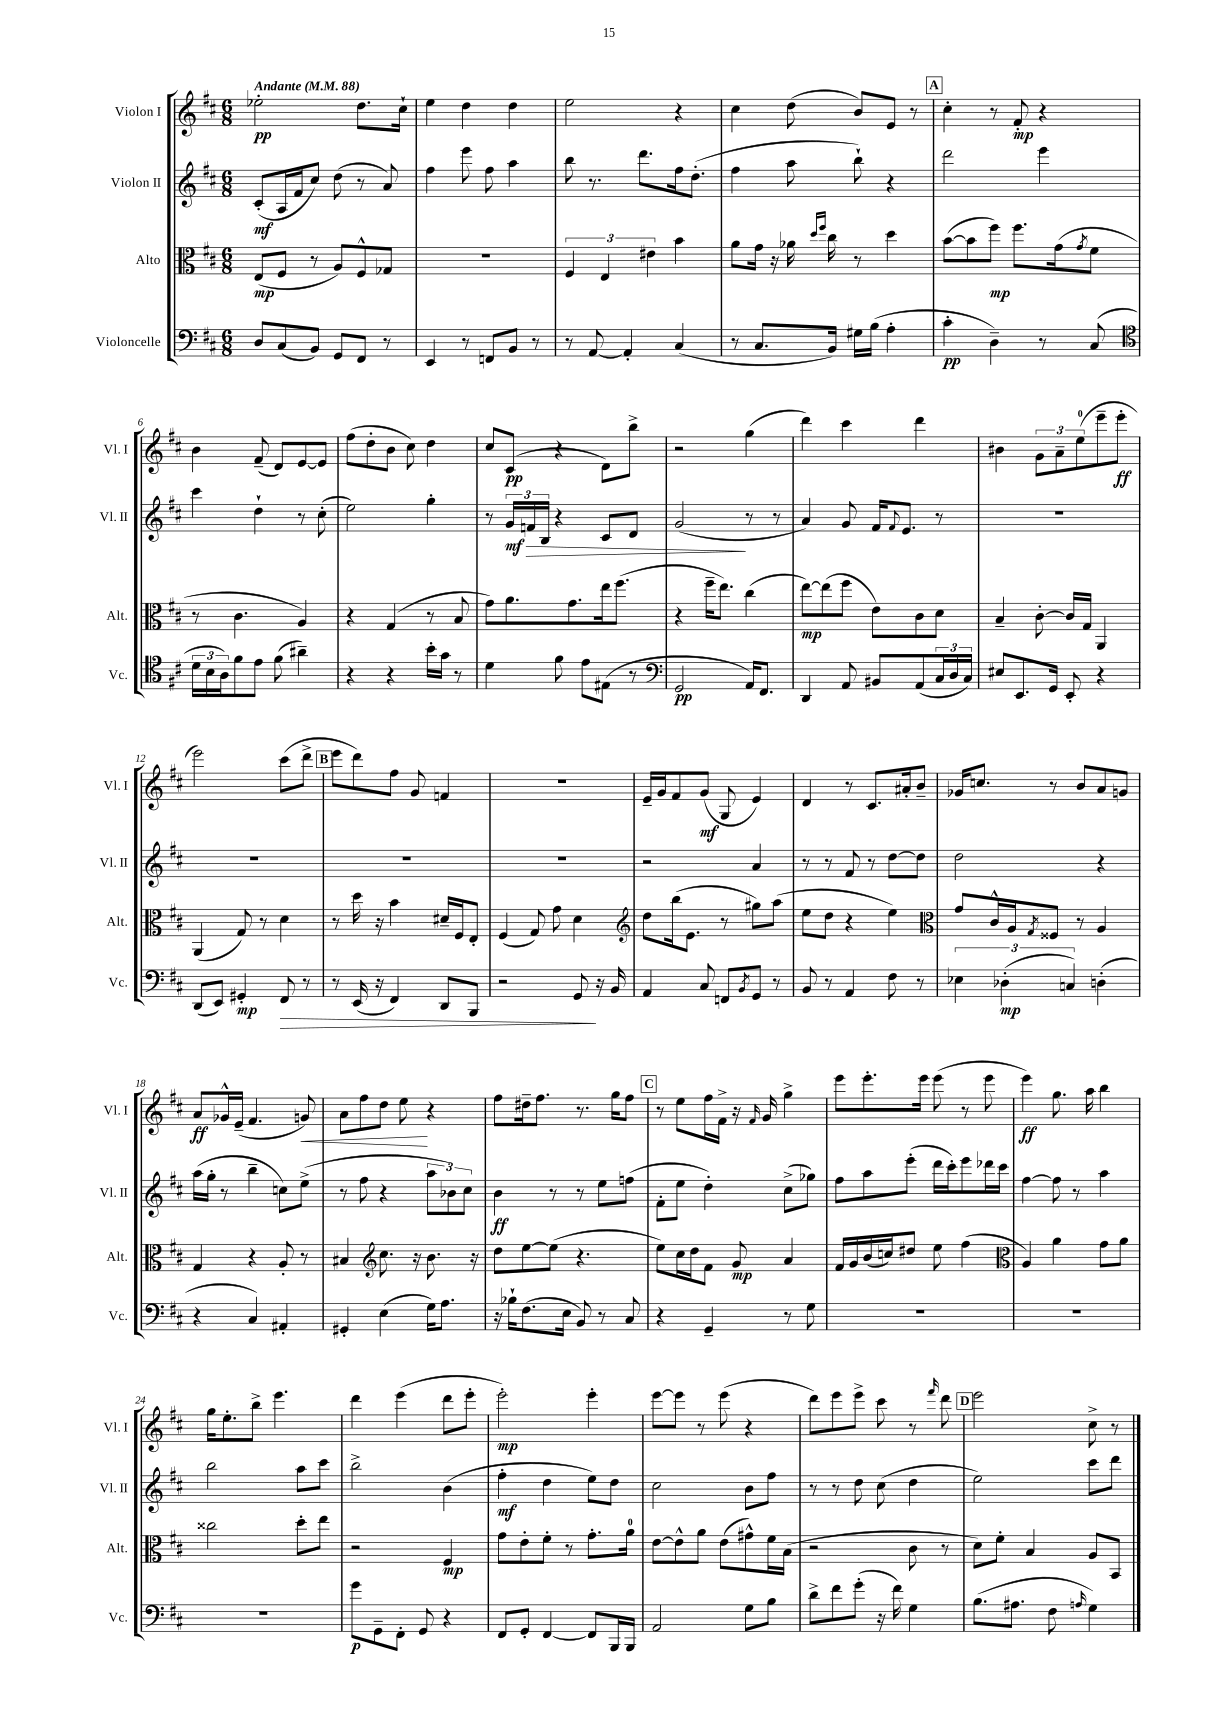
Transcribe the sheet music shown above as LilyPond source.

<<
\new StaffGroup <<
\new Staff = "s0" \with { instrumentName = "Violon I" shortInstrumentName = "Vl. I" } {
    \clef treble \key d \major \numericTimeSignature \time 6/8 \tempo "Andante" 4 = 88
    ees''2-.\pp d''8. cis''16-! |
    e''4 d''4 d''4 |
    e''2 r4 |
    cis''4 d''8( b'8) e'8 r8 |
    \mark \markup { \box "A" } cis''4-. r8 fis'8-.\mp r4 |
    b'4 fis'8--( d'8) e'8~ e'8 |
    fis''8( d''8-. b'8 cis''8) d''4 |
    cis''8 cis'8\pp( r4 d'8) b''8-> |
    r2 g''4( |
    d'''4) cis'''4 d'''4 |
    bis'4 \tuplet 3/2 { g'8 a'8-- e''8-0( } e'''8-- e'''8-.\ff |
    e'''2) cis'''8( d'''8-> |
    \mark \markup { \box "B" } e'''8 d'''8) fis''8 g'8 f'4 |
    R2. |
    e'16-- g'16 fis'8 g'8\mf( g8 e'4) |
    d'4 r8 cis'8. ais'16-. b'8-- |
    ges'16 c''8. r8 b'8 a'8 g'8 |
    a'8\ff ges'16-^ e'16--( fis'4. g'8\<) |
    a'8 fis''8 d''8 e''8\! r4 |
    fis''8 dis''16-- fis''8. r8. g''16 fis''8 |
    \mark \markup { \box "C" } r8 e''8 fis''16 fis'16-> r16 \grace { fis'16 } g'16 g''4-> |
    e'''8 e'''8.-. e'''16 e'''8( r8 e'''8 |
    e'''4\ff) g''8. a''16 b''4 |
    g''16 e''8.-. b''8-> e'''4. |
    d'''4 e'''4( d'''8 e'''8-. |
    e'''2-.\mp) e'''4-. |
    e'''8~ e'''8 r8 e'''8( r4 |
    d'''8) e'''8 e'''8-> cis'''8 r8 \grace { fis'''16 } d'''8 |
    \mark \markup { \box "D" } e'''2 cis''8-> r8 \bar "|." |
}
\new Staff = "s1" \with { instrumentName = "Violon II" shortInstrumentName = "Vl. II" } {
    \clef treble \key d \major \numericTimeSignature \time 6/8
    cis'8-.\mf( a16 fis'16 cis''8) d''8( r8 a'8) |
    fis''4 e'''8 fis''8 a''4 |
    b''8 r8. d'''8. fis''16 d''8.-.( |
    fis''4 a''8 b''8-!) r4 |
    \mark \markup { \box "A" } d'''2 e'''4 |
    cis'''4 d''4-! r8 cis''8-.( |
    e''2) g''4-. |
    r8 \tuplet 3/2 { g'16\mf\> f'16 b16 } r4 cis'8 d'8 |
    g'2\!( r8 r8 |
    a'4) g'8 fis'16 \appoggiatura { fis'8 } e'8. r8 |
    R2. |
    R2. |
    \mark \markup { \box "B" } R2. |
    R2. |
    r2 a'4 |
    r8 r8 fis'8 r8 d''8~ d''8 |
    d''2 r4 |
    a''16( g''16-. r8 b''4-- c''8) e''8->( |
    r8 fis''8 r4 \tuplet 3/2 { a''8 bes'8) cis''8 } |
    b'4\ff r8 r8 e''8 f''8( |
    \mark \markup { \box "C" } fis'8-. e''8 d''4-.) cis''8->( ges''8) |
    fis''8 a''8 e'''8-.( d'''16 cis'''16-.) e'''8 des'''16 cis'''16 |
    fis''4~ fis''8 r8 a''4 |
    b''2 a''8 cis'''8 |
    b''2-> b'4( |
    fis''4-.\mf d''4 e''8) d''8 |
    cis''2 b'8 fis''8 |
    r8 r8 d''8 cis''8( d''4 |
    \mark \markup { \box "D" } e''2) cis'''8 d'''8 \bar "|." |
}
\new Staff = "s2" \with { instrumentName = "Alto" shortInstrumentName = "Alt." } {
    \clef alto \key d \major \numericTimeSignature \time 6/8
    e8\mp( fis8 r8 a8) fis8-^ ges8 |
    R2. |
    \tuplet 3/2 { fis4 e4 eis'4 } b'4 |
    a'8 g'16 r16 aes'16 \grace { d''16 fis''16 } cis''16 r8 d''4 |
    \mark \markup { \box "A" } b'8~( b'8 fis''8\mp) fis''8. g'16( \acciaccatura { g'8 } fis'8 |
    r8 cis'4. a4) |
    r4 g4( r8 b8 |
    g'8) a'8. g'8. e''16 fis''8.( |
    r4 fis''16-- e''8.) cis''4( |
    e''8~\mp) e''8( fis''8 e'8) cis'8 d'8 |
    b4-- cis'8~-. cis'16 g16 a,4 |
    a,4( g8) r8 d'4 |
    \mark \markup { \box "B" } r8 d''16 r16 b'4 dis'16-- fis16 e8-. |
    fis4( g8) g'8 d'4 |
    \clef treble d''8 b''16( e'8. r8 gis''8) a''8( |
    e''8 d''8 r4 e''4) |
    \clef alto g'8 cis'16-^ a16 \acciaccatura { g8 } fisis8 r8 a4 |
    g4 r4 a8-. r8 |
    bis4 \clef treble cis''8. r16 b'8. r16 |
    d''8 e''8~ e''8( r4. |
    \mark \markup { \box "C" } e''8) cis''16 d''16 fis'8 g'8\mp a'4 |
    fis'16 g'16 b'16( c''16) dis''8 e''8 fis''4( |
    \clef alto a4) a'4 g'8 a'8 |
    cisis''2 d''8-. e''8 |
    r2 fis4\mp |
    g'8 e'8-. fis'8-. r8 g'8.-. a'16-0 |
    e'8~ e'8-^ a'8 e'8( gis'8-^) fis'16 b16( |
    r2 cis'8 r8 |
    \mark \markup { \box "D" } d'8) fis'8-. b4 a8 b,8 \bar "|." |
}
\new Staff = "s3" \with { instrumentName = "Violoncelle" shortInstrumentName = "Vc." } {
    \clef bass \key d \major \numericTimeSignature \time 6/8
    d8 cis8( b,8) g,8 fis,8 r8 |
    e,4 r8 f,8 b,8 r8 |
    r8 a,8~ a,4-. cis4( |
    r8 cis8. b,16) gis16 b16( a4-. |
    \mark \markup { \box "A" } cis'4-.\pp d4--) r8 cis8( |
    \clef tenor \tuplet 3/2 { d'16 b16 a16) } fis'8 e'8 fis'8( ais'4--) |
    r4 r4 b'16-. g'16 r8 |
    d'4 fis'8 e'8 eis8( r8 |
    \clef bass g,2\pp a,16) fis,8. |
    d,4 a,8 bis,8 a,8( \tuplet 3/2 { cis16 d16 cis16) } |
    eis8 e,8. g,16 e,8-. r4 |
    d,8( e,8) gis,4-.\mp fis,8\> r8 |
    \mark \markup { \box "B" } r8 e,16( r16 fis,4) d,8 b,,8 |
    r2 g,8\! r16 b,16 |
    a,4 cis8 f,8 \acciaccatura { b,8 } g,8 r8 |
    b,8 r8 a,4 fis8 r8 |
    \tuplet 3/2 { ees4 des4-.\mp( c4) } d4-.( |
    r4 cis4) ais,4-. |
    gis,4-. e4( g16) a8. |
    r16 bes16-! fis8.( e16 b,8) r8 cis8 |
    \mark \markup { \box "C" } r4 g,4-- r8 g8 |
    R2. |
    R2. |
    R2. |
    g'8\p g,8-- fis,8-. g,8 r4 |
    fis,8 g,8-. fis,4~ fis,8 b,,16 b,,16 |
    a,2 g8 b8 |
    d'8-> fis'8 g'8-.( r16 fis'16) g4 |
    \mark \markup { \box "D" } b8.( ais8. fis8 \grace { a16 } g4) \bar "|." |
}
>>
>>
